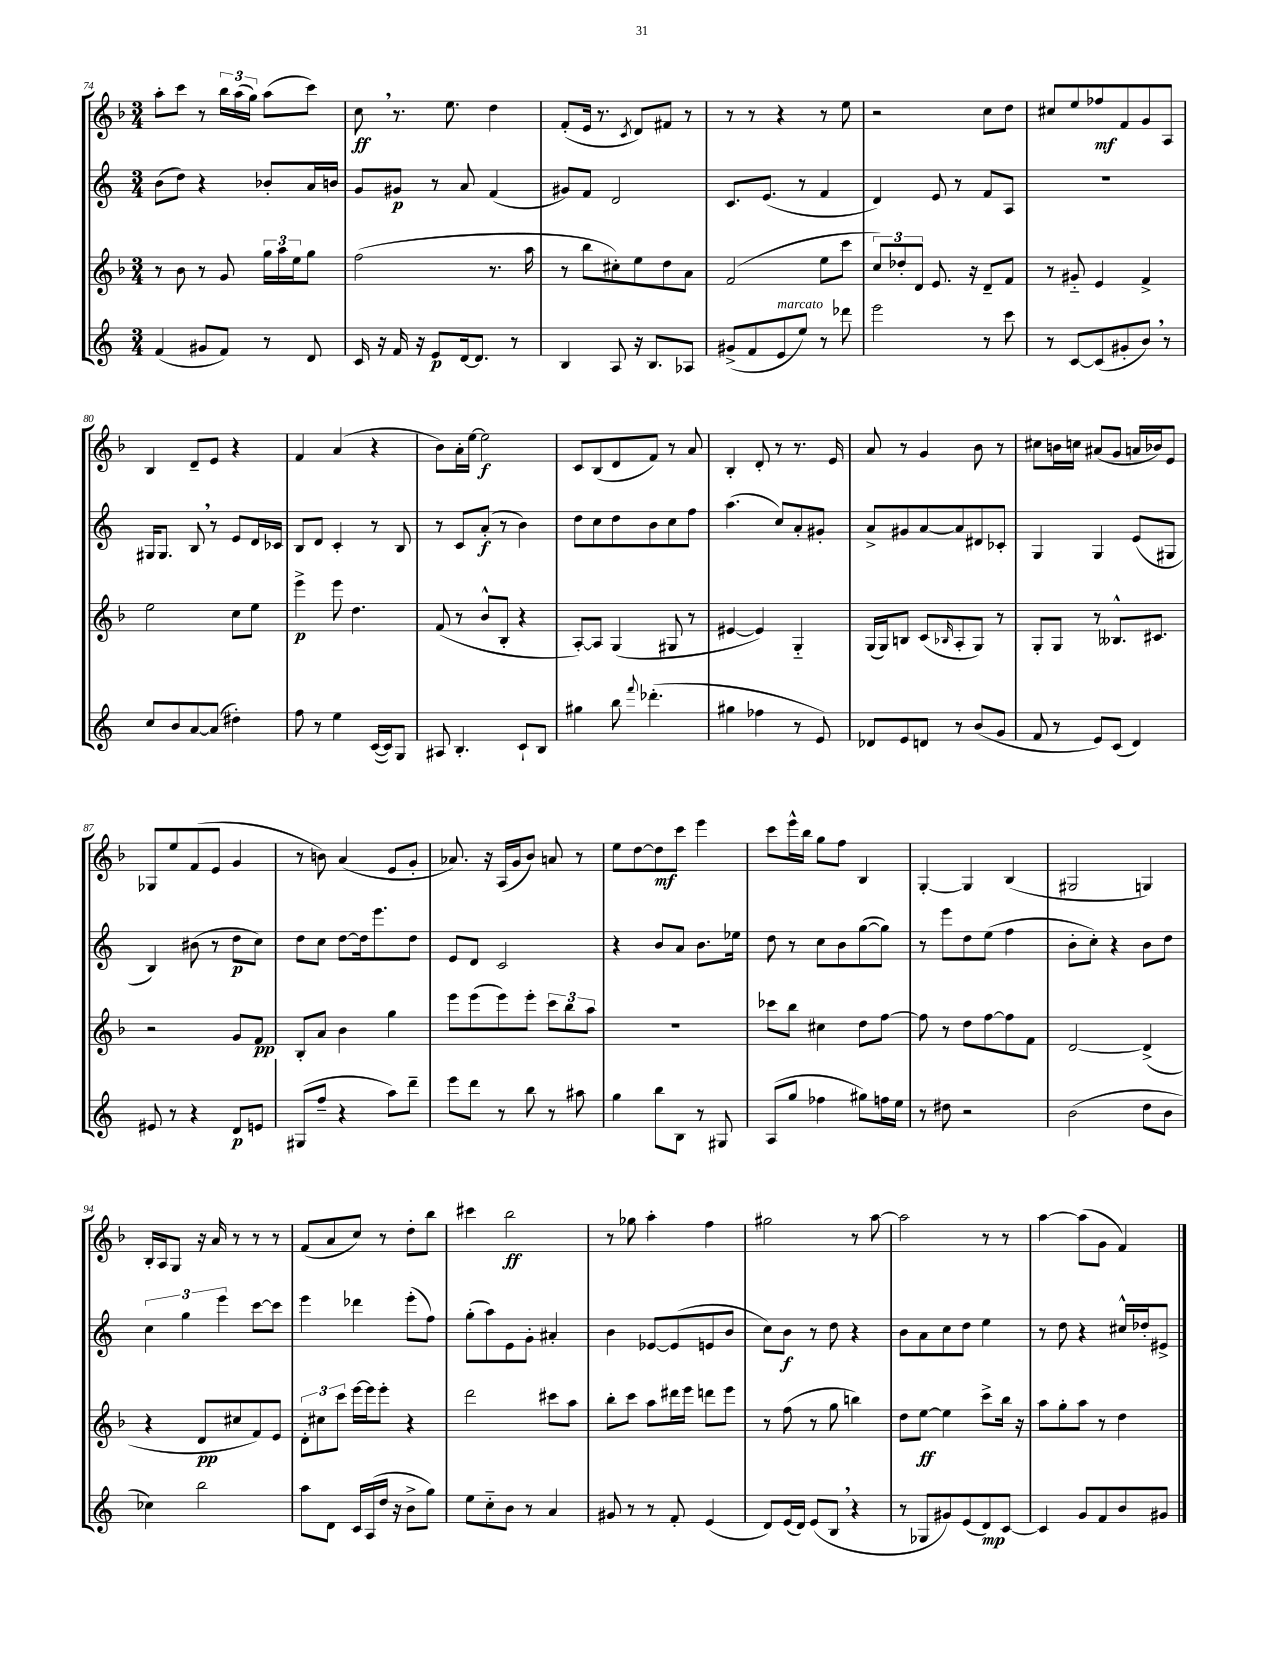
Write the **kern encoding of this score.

**kern	**kern	**kern	**kern
*staff4	*staff3	*staff2	*staff1
*clefG2	*clefG2	*clefG2	*clefG2
*k[]	*k[b-]	*k[]	*k[b-]
*M3/4	*M3/4	*M3/4	*M3/4
(4f	8r	(8b	8aa'
.	8b-	8dd)	8ccc
8g#	8r	4r	8r
8f)	8g	.	24bb-
.	.	.	(24aa
.	.	.	24gg)
8r	24gg	8b-'	(8aa
.	24aa	.	.
.	24ee	.	.
8d	8gg	16a	8ccc)
.	.	16b	.
=	=	=	=
16c	(2ff	8g	8cc
16r	.	.	.
16f	.	8g#	8.r
16r	.	.	.
8e	.	8r	.
.	.	.	8.ee
[16d	.	8a	.
8.d]	.	.	.
.	8.r	(4f	4dd
8r	.	.	.
.	16aa	.	.
=	=	=	=
4B	8r	8g#)	(8f'
.	8bb-	8f	16e
.	.	.	8.r
8A	8cc#')	2d	.
.	.	.	8qc
16r	8ee	.	8d)
8.B	.	.	.
.	8dd	.	8f#
8A-	8a	.	8r
=	=	=	=
(8g#^	(2f	8.c	8r
8f	.	.	8r
.	.	(8.e	.
8e	.	.	4r
8ee)	.	8r	.
8r	8ee	4f	8r
8ddd-	8ccc	.	8ee
=	=	=	=
2eee	12cc)	4d)	2r
.	12dd-'	.	.
.	12d	.	.
.	8.e	8e	.
.	.	8r	.
.	16r	.	.
8r	8d~	8f	8cc
8ccc	8f	8A	8dd
=	=	=	=
8r	8r	2.r	8cc#
[8c	8g#'~	.	8ee
(8c]	4e	.	8ff-
8g#'	.	.	8f
8b)	4f^	.	8g
8r	.	.	8A
=	=	=	=
8cc	2ee	16G#	4B-
.	.	8.G#	.
8b	.	.	.
[8a	.	8B	8d~
(8a]	.	8r	8e
4dd#')	8cc	8e	4r
.	8ee	16d	.
.	.	16c-	.
=	=	=	=
8ff	4eee^	8B	4f
8r	.	8d	.
4ee	8eee	4c'	(4a
.	4.dd	.	.
([16c	.	8r	4r
16c])	.	.	.
8G	.	8B	.
=	=	=	=
8A#	(8f	8r	8b-)
4.B'	8r	8c	16a'
.	.	.	[16ee
.	8b-^^	(8a'	2ee]
.	8B-'	8r	.
8c`	4r	4b)	.
8B	.	.	.
=	=	=	=
4gg#	[8A')	8dd	8c
.	8A]	8cc	(8B-
8bb	(4G	8dd	8d
8qqfff	.	.	.
(4.ddd-'	.	8b	8f)
.	8G#	8cc	8r
.	8r	8ff	8a
=	=	=	=
4gg#	[4e#	(4.aa	4B-'
4ff-	4e#])	.	8d'
.	.	8cc)	8r
8r	4G'~	8a'	8.r
8e)	.	8g#'	.
.	.	.	16e
=	=	=	=
8d-	(16G	8a^	8a
.	16G)	.	.
8e	8B	8g#	8r
8d	(8c	[8a	4g
.	16qqB-	.	.
8r	8A'	8a]	.
(8b	8G)	8d#	8b-
8g	8r	8c-'	8r
=	=	=	=
8f	8G'	4G	8cc#
8r	8G	.	16b
.	.	.	16cc
8e)	8r	4G	(8a#
(8c	8.B--^^	.	8g
4d)	.	(8e	16a
.	8.c#	.	16b-)
.	.	8G#	8e
=	=	=	=
8e#	2r	4B)	8G-
8r	.	.	8ee
4r	.	(8b#	(8f
.	.	8r	8e
8d	8g	8dd	4g
8e	8f	8cc)	.
=	=	=	=
(8G#	8B-'	8dd	8r
8ff~	8a	8cc	8b)
4r	4b-	[8dd	(4a
.	.	16dd]	.
.	.	8.eee	.
8aa)	4gg	.	8e
8ddd~	.	8dd	8g'
=	=	=	=
8eee	8eee	8e	8.a-)
8ddd	(8eee	8d	.
.	.	.	16r
8r	8eee)	2c	(16A
.	.	.	16g
8bb	8eee'	.	8b-)
8r	12ccc	.	8a
.	12bb-	.	.
8aa#	.	.	8r
.	12aa	.	.
=	=	=	=
4gg	2.r	4r	8ee
.	.	.	[8dd
8bb	.	8b	8dd]
8B	.	8a	8ccc
8r	.	8.b	4eee
8G#	.	.	.
.	.	16ee-	.
=	=	=	=
(8A	8ccc-	8dd	8ccc
8gg	8bb-	8r	16eee^^
.	.	.	16bb-
4ff-	4cc#	8cc	8gg
.	.	8b	8ff
8gg#)	8dd	([8gg	4B-
16ff	[8ff	8gg])	.
16ee	.	.	.
=	=	=	=
8r	8ff]	8r	[4G'
8dd#	8r	8eee	.
2r	8dd	8dd	4G]
.	[8ff	(8ee	.
.	8ff]	4ff	(4B-
.	8f	.	.
=	=	=	=
(2b	[2d	8b'	2G#
.	.	8cc')	.
.	.	4r	.
8dd	(4d^]	8b	4G)
8b	.	8dd	.
=	=	=	=
4cc-)	4r	6cc	16B-'
.	.	.	16A
.	.	.	8G
.	.	6gg	.
2bb	8d	.	16r
.	.	.	16a
.	.	6eee	.
.	8cc#	.	8r
.	8f)	[8ccc	8r
.	8e	8ccc]	8r
=	=	=	=
8aa	12d'	4eee	(8f
.	12cc#	.	.
8d	.	.	8a
.	12ccc	.	.
16c	[16eee	4ddd-	8cc)
(16A	16eee]	.	.
16dd	8eee'	.	8r
16r	.	.	.
8b^	4r	(8eee'	8dd'
8gg)	.	8ff)	8bb-
=	=	=	=
8ee	2ddd	(8gg'	4ccc#
8cc'~	.	8aa)	.
8b	.	8e	2bb-
8r	.	8g'	.
4a	8ccc#	4a#'	.
.	8aa	.	.
=	=	=	=
8g#	8bb-'	4b	8r
8r	8ccc	.	8gg-
8r	8aa	[8e-	4aa'
8f'	16ddd#	(8e-]	.
.	16eee	.	.
(4e	8ddd	8e	4ff
.	8eee	8b	.
=	=	=	=
8d)	8r	8cc)	2gg#
(16e	(8ff	8b	.
16d)	.	.	.
(8e	8r	8r	.
8B	8gg	8dd	.
4r	4bb)	4r	8r
.	.	.	[8aa
=	=	=	=
8r	8dd	8b	2aa]
8G-	[8ee	8a	.
8g#)	4ee]	8cc	.
(8e	.	8dd	.
8d)	8ccc^	4ee	8r
[8c	16bb-	.	8r
.	16r	.	.
=	=	=	=
4c]	8aa	8r	[4aa
.	8gg'	8dd	.
8g	8aa	4r	(8aa]
8f	8r	.	8g
8b	4dd	16cc#^^	4f)
.	.	16dd-'	.
8g#	.	8e#^	.
==	==	==	==
*-	*-	*-	*-
